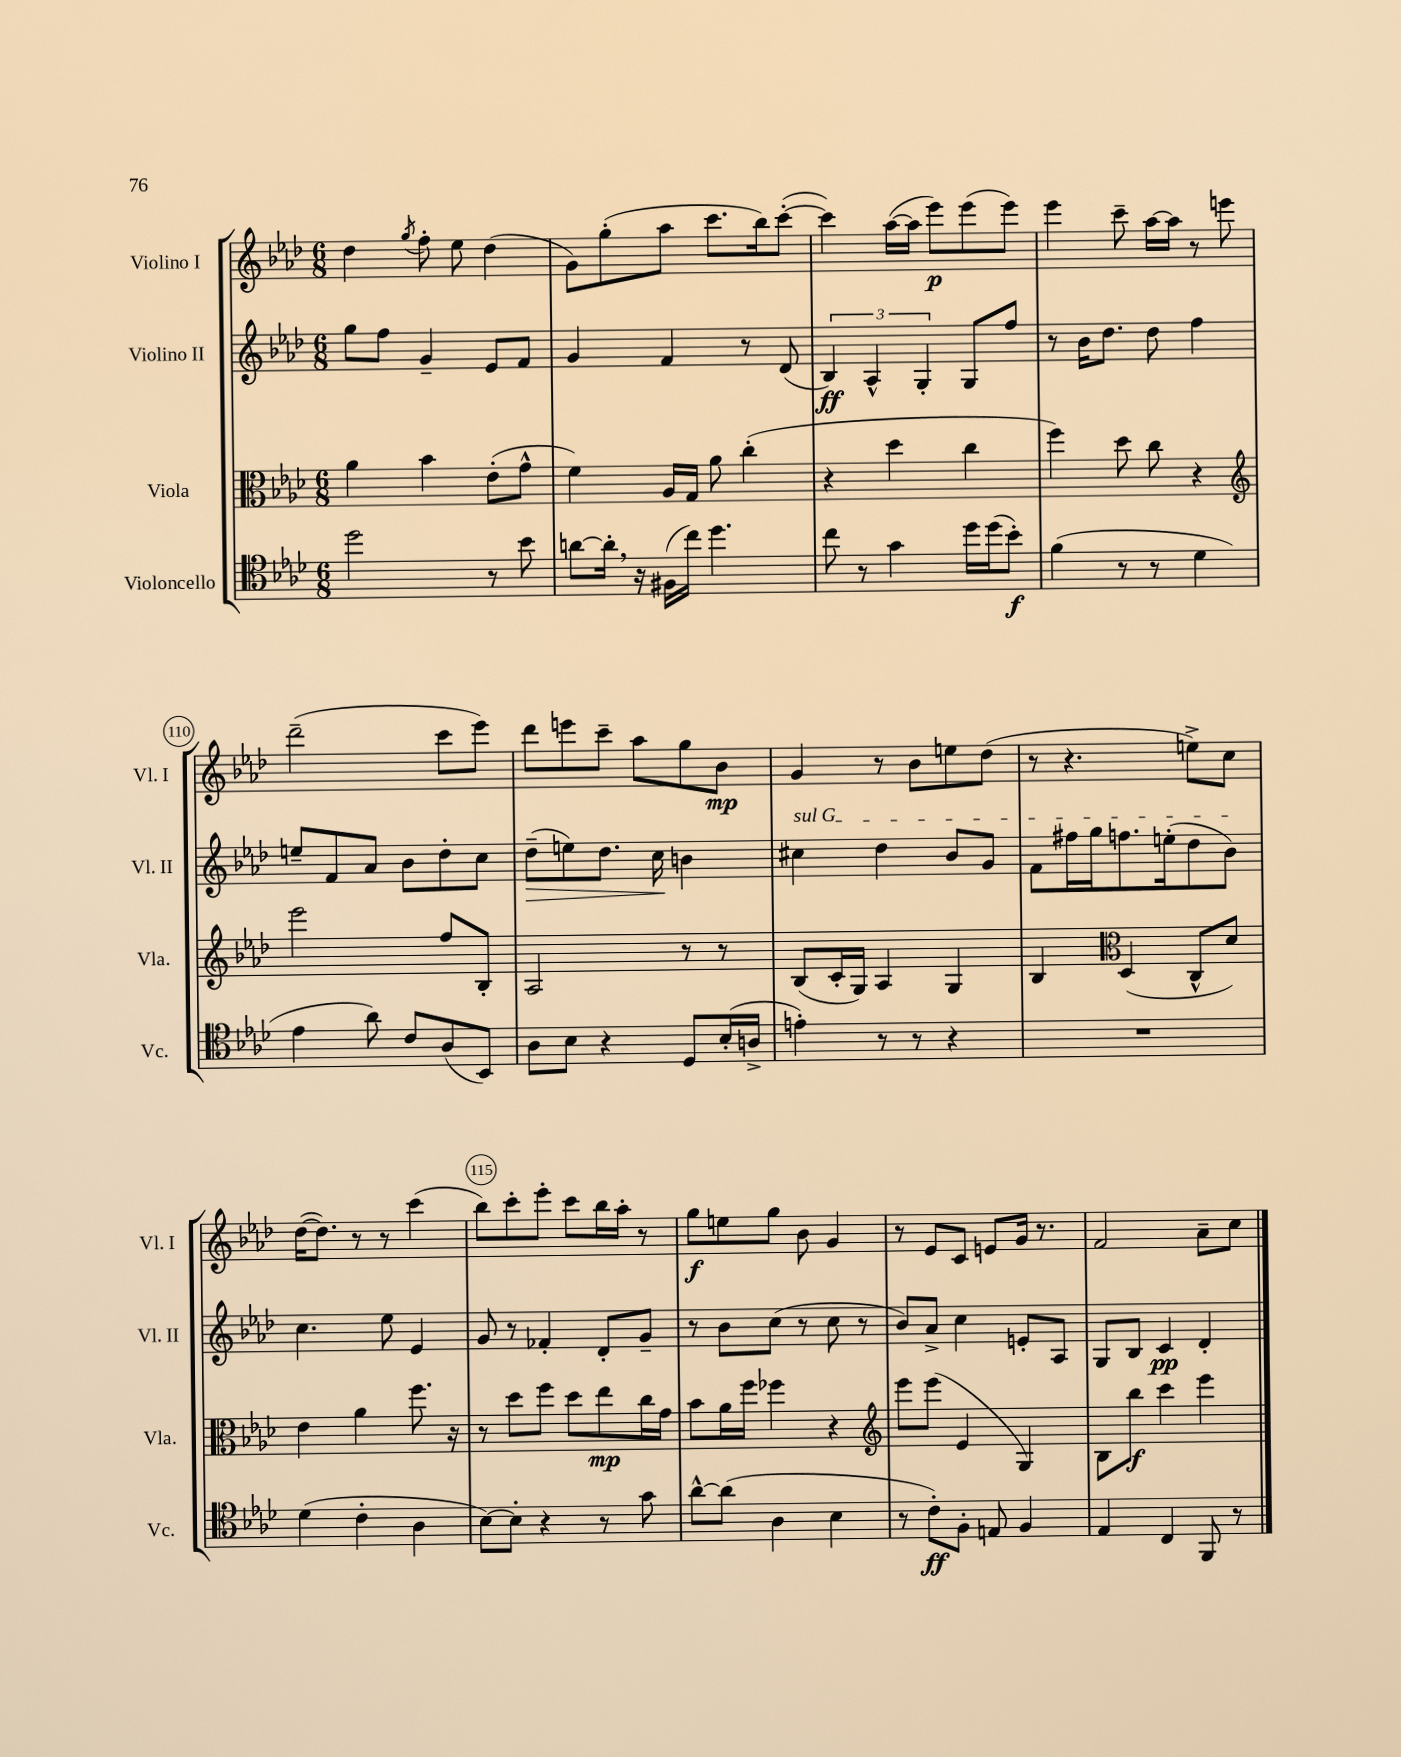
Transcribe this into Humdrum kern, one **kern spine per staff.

**kern	**dynam	**kern	**dynam	**kern	**dynam	**kern	**dynam
*part4	*part4	*part3	*part3	*part2	*part2	*part1	*part1
*staff4	*staff4	*staff3	*staff3	*staff2	*staff2	*staff1	*staff1
*I"Violoncello	*	*I"Viola	*	*I"Violino II	*	*I"Violino I	*
*I'Vc.	*	*I'Vla.	*	*I'Vl. II	*	*I'Vl. I	*
*clefC4	*	*clefC3	*	*clefG2	*	*clefG2	*
*k[b-e-a-d-]	*	*k[b-e-a-d-]	*	*k[b-e-a-d-]	*	*k[b-e-a-d-]	*
*M6/8	*	*M6/8	*	*M6/8	*	*M6/8	*
=106	=106	=106	=106	=106	=106	=106	=106
2dd-\	.	4a-\	.	8gg\L	.	4dd-\	.
.	.	.	.	8ff\J	.	.	.
.	.	.	.	.	.	8qgg/	.
.	.	4b-\	.	4g~/	.	8ff'\	.
.	.	.	.	.	.	8ee-\	.
8r	.	(8e-'\L	.	8e-/L	.	(4dd-\	.
8b-\	.	8g^^\J	.	8f/J	.	.	.
=107	=107	=107	=107	=107	=107	=107	=107
[8an\L	.	4f\)	.	4g/	.	8g\L)	.
16a',\Jk]	.	.	.	.	.	(8gg'\	.
16r	.	.	.	.	.	.	.
(16F#X\LL	.	16A-/LL	.	4f/	.	8aa-\J	.
16cc\JJ)	.	16G/JJ	.	.	.	.	.
4.dd-\	.	8a-\	.	.	.	8.ccc\L	.
.	.	(4cc'\	.	8r	.	.	.
.	.	.	.	.	.	16bb-\k)	.
.	.	.	.	(8d-/	.	([8ccc'\J	.
=108	=108	=108	=108	=108	=108	=108	=108
8cc\	.	4r	.	6B-/)	ff	4ccc\])	.
8r	.	.	.	.	.	.	.
.	.	.	.	6A-^^/	.	.	.
4g\	.	4dd-\	.	.	.	([16aa-\LL	.
.	.	.	.	.	.	16aa-\JJ]	.
.	.	.	.	6G'/	.	.	.
.	.	.	.	.	.	8eee-\L)	p
16dd-\LL	.	4cc\	.	8G/L	.	(8eee-\	.
(16dd-\J	.	.	.	.	.	.	.
8b-'\J)	f	.	.	8ff/J	.	8eee-\J)	.
=109	=109	=109	=109	=109	=109	=109	=109
(4f\	.	4ff\)	.	8r	.	4eee-\	.
.	.	.	.	16b-\KL	.	.	.
.	.	.	.	8.dd-\J	.	.	.
8r	.	8dd-\	.	.	.	8ccc~\	.
8r	.	8cc\	.	8dd-\	.	[16aa-\LL	.
.	.	.	.	.	.	16aa-\JJ]	.
4d-\	.	4r	.	4ff\	.	8r	.
.	.	.	.	.	.	8eeen\	.
!!LO:LB:g=z
=110	=110	=110	=110	=110	=110	=110	=110
*	*	*clefG2	*	*	*	*	*
4e-\	.	2eee-\	.	8een~/L	.	(2ddd-~\	.
.	.	.	.	8f/	.	.	.
8a-\)	.	.	.	8a-/J	.	.	.
8c/L	.	.	.	8b-\L	.	.	.
(8A-/	.	8ff/L	.	8dd-'\	.	8ccc\L	.
8BB-/J)	.	8B-'/J	.	8cc\J	.	8eee-\J)	.
=111	=111	=111	=111	=111	=111	=111	=111
!	!	!	!	!	!LO:HP:b	!	!
8A-\L	.	2A-/	.	(8dd-~\L	>	8ddd-\L	.
8B-\J	.	.	.	8een\)	.	8eeen\	.
4r	.	.	.	8.dd-\J	.	8ccc~\J	.
.	.	.	.	.	.	8aa-\L	.
.	.	.	.	16cc\	.	.	.
8D-/L	.	8r	.	4bn\	]	8gg\	.
(16B-'/L	.	8r	.	.	.	8b-\J	mp
16An^/JJ	.	.	.	.	.	.	.
=112	=112	=112	=112	=112	=112	=112	=112
!	!	!	!	!LO:TX:a:i:t=sul G	!	!	!
4en'\)	.	(8B-/L	.	4cc#X\	.	4g/	.
.	.	16c'/L	.	.	.	.	.
.	.	16G/JJ)	.	.	.	.	.
8r	.	4A-/	.	4dd-\	.	8r	.
8r	.	.	.	.	.	8b-\L	.
4r	.	4G/	.	8b-/L	.	8een\	.
.	.	.	.	8g/J	.	(8dd-\J	.
=113	=113	=113	=113	=113	=113	=113	=113
2.r	.	4B-/	.	8f\L	.	8r	.
.	.	.	.	16ff#X\L	.	4.r	.
.	.	.	.	16gg\J	.	.	.
*	*	*clefC3	*	*	*	*	*
.	.	(4D-/	.	8.ffn\	.	.	.
.	.	.	.	(16een'\k	.	.	.
.	.	8C^^/L	.	8dd-\	.	8een^\L)	.
.	.	8d-/J)	.	8b-\J)	.	8cc\J	.
!!LO:LB:g=z
=114	=114	=114	=114	=114	=114	=114	=114
(4d-\	.	4e-\	.	4.cc\	.	([16dd-\KL	.
.	.	.	.	.	.	8.dd-\J])	.
4c'\	.	4a-\	.	.	.	8r	.
.	.	.	.	8ee-\	.	8r	.
4A-\	.	8.ff\	.	4e-/	.	(4ccc\	.
.	.	16r	.	.	.	.	.
=115	=115	=115	=115	=115	=115	=115	=115
[8B-\L)	.	8r	.	8g/	.	8bb-\L)	.
8B-'\J]	.	8dd-\L	.	8r	.	8ccc'\	.
4r	.	8ff\J	.	4f-X'/	.	8eee-'\J	.
.	.	8dd-\L	.	.	.	8ccc\L	.
8r	.	8ee-\	mp	8d-'/L	.	16bb-\L	.
.	.	.	.	.	.	16aa-'\JJ	.
8g\	.	16cc\L	.	8g~/J	.	8r	.
.	.	16g\JJ	.	.	.	.	.
=116	=116	=116	=116	=116	=116	=116	=116
[8a-^^\L	.	8b-\L	.	8r	.	8gg\L	f
(8a-\J]	.	16a-\L	.	8b-\L	.	8een\	.
.	.	16ff\JJ	.	.	.	.	.
4A-\	.	4ff-X\	.	(8cc\J	.	8gg\J	.
.	.	.	.	8r	.	8b-\	.
4B-\	.	4r	.	8cc\	.	4g/	.
.	.	.	.	8r	.	.	.
=117	=117	=117	=117	=117	=117	=117	=117
*	*	*clefG2	*	*	*	*	*
8r	.	8eee-\L	.	8b-/L)	.	8r	.
8c'\L)	ff	(8eee-\J	.	8a-^/J	.	8e-/L	.
8F'\J	.	4e-/	.	4cc\	.	8c/J	.
8En/	.	.	.	.	.	8en/L	.
4F/	.	4G/)	.	8en'/L	.	16g/Jk	.
.	.	.	.	.	.	8.r	.
.	.	.	.	8A-/J	.	.	.
=118	=118	=118	=118	=118	=118	=118	=118
4E-/	.	8B-\L	.	8G/L	.	2f/	.
.	.	8bb-\J	f	8B-/J	.	.	.
4C/	.	4ccc\	.	4c/	pp	.	.
8FF/	.	4eee-\	.	4d-'/	.	8a-~\L	.
8r	.	.	.	.	.	8cc\J	.
==	==	==	==	==	==	==	==
*-	*-	*-	*-	*-	*-	*-	*-
